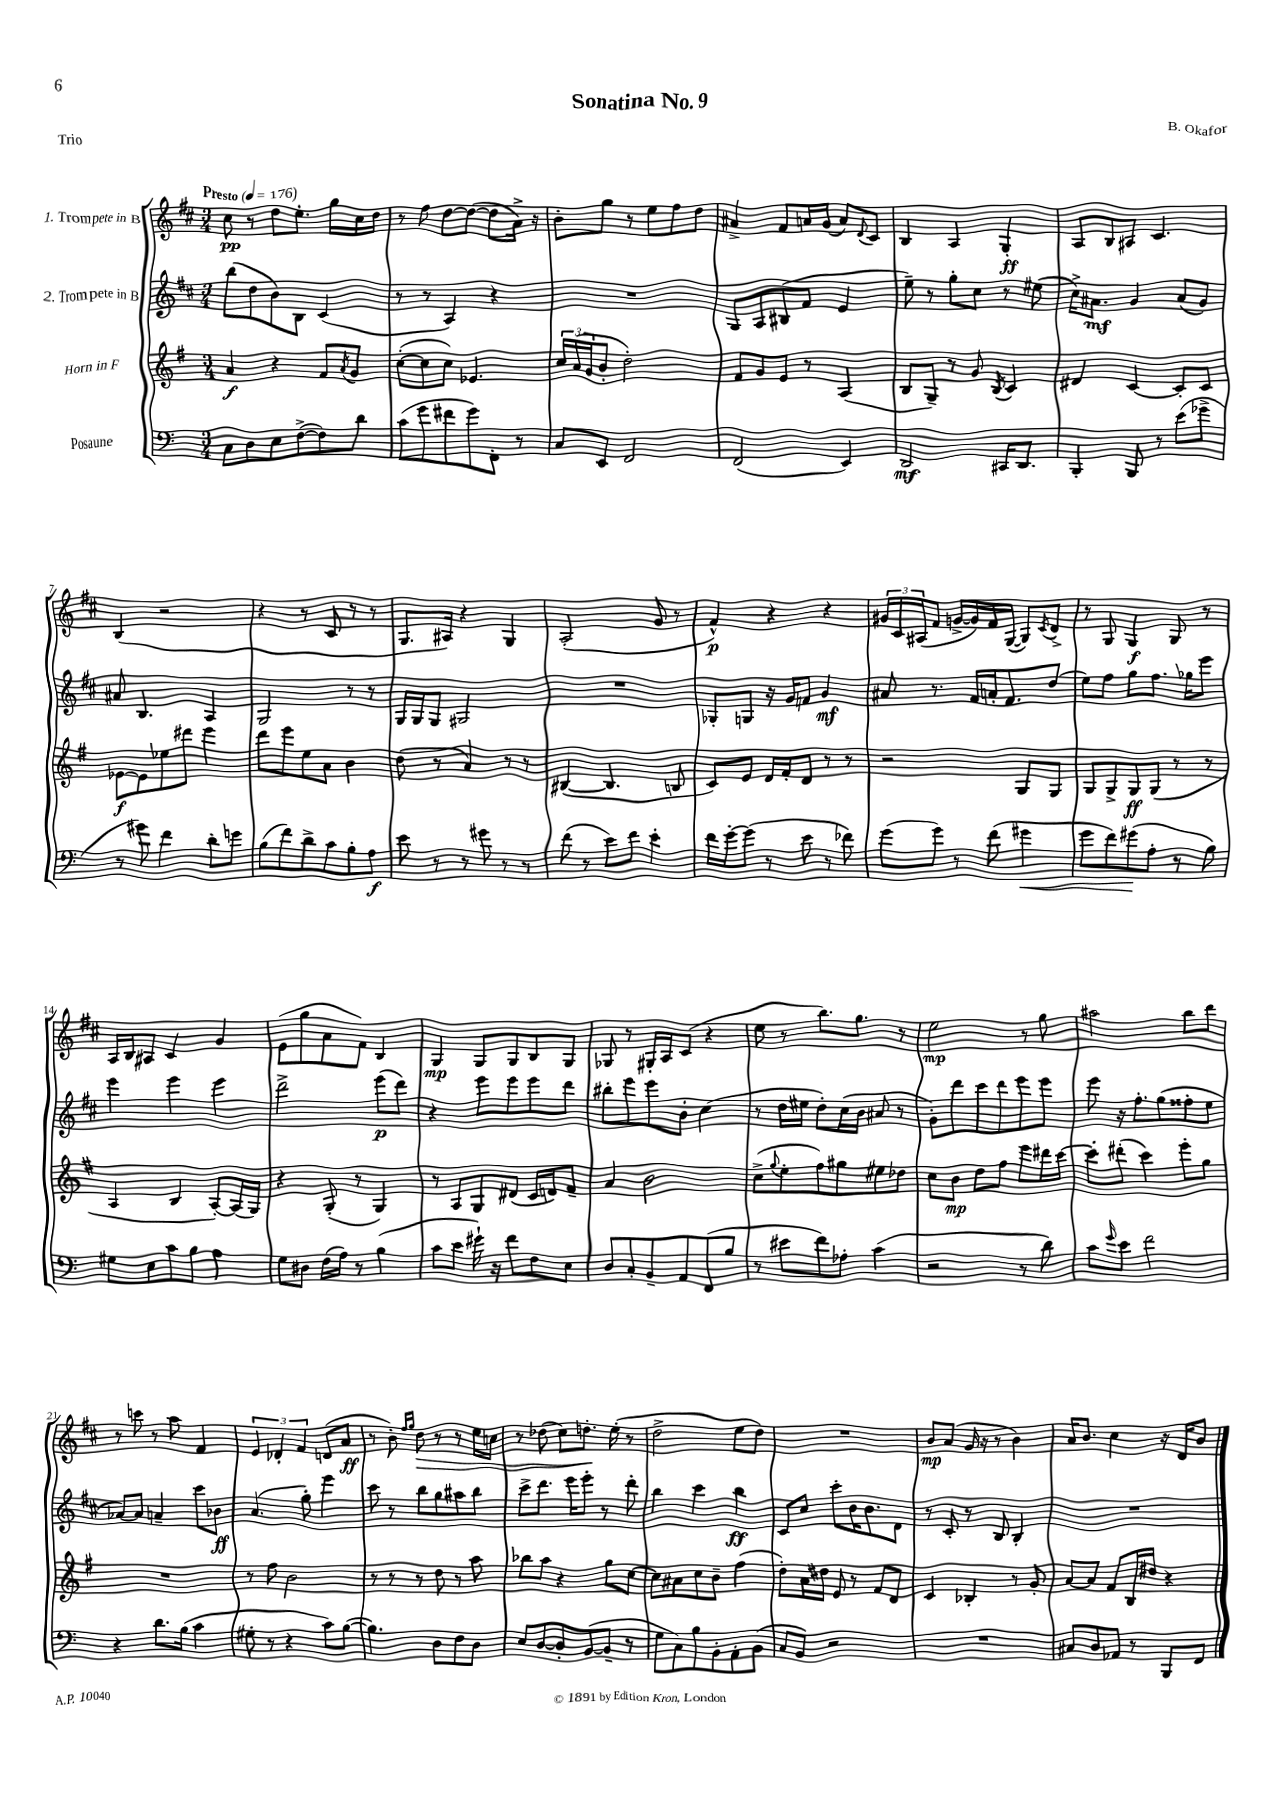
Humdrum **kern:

**kern	**dynam	**kern	**dynam	**kern	**dynam	**kern	**dynam
*part4	*part4	*part3	*part3	*part2	*part2	*part1	*part1
*staff4	*staff4	*staff3	*staff3	*staff2	*staff2	*staff1	*staff1
*I"Posaune	*	*I"Horn in F	*	*I"2. Trompete in B	*	*I"1. Trompete in B	*
*clefF4	*	*clefG2	*	*clefG2	*	*clefG2	*
*k[]	*	*k[f#]	*	*k[f#c#]	*	*k[f#c#]	*
*M3/4	*	*M3/4	*	*M3/4	*	*M3/4	*
*MM176	*	*MM176	*	*MM176	*	*MM176	*
=1	=1	=1	=1	=1	=1	=1	=1
!	!	!	!	!	!	!LO:TX:a:B:t=Presto	!
8C\L	.	4a/	f	(8bb\L	.	8cc#\	pp
8D\	.	.	.	8dd\	.	8r	.
8E\	.	4r	.	8b\)	.	8dd\L	.
([8F^\	.	.	.	8B\J	.	8.ee'\J	.
8F\])	.	8f#/L	.	(4c#/	.	.	.
.	.	.	.	.	.	16gg\LL	.
.	.	8qa/	.	.	.	.	.
8d\J	.	8g/J	.	.	.	16cc#\	.
.	.	.	.	.	.	16dd\JJ	.
=2	=2	=2	=2	=2	=2	=2	=2
(8c\L	.	([8cc'\L	.	8r	.	8r	.
8g\	.	8cc\]	.	8r	.	8ff#\	.
8f#X\	.	8cc\J)	.	4A/)	.	[8dd\L	.
8g\)	.	4.e-X/	.	.	.	(8dd\J_	.
8FF'\J	.	.	.	4r	.	8dd\L]	.
8r	.	.	.	.	.	16a^\Jk)	.
.	.	.	.	.	.	16r	.
=3	=3	=3	=3	=3	=3	=3	=3
8C/L	.	24cc/LL	.	2.r	.	8b'\L	.
.	.	(24a/	.	.	.	.	.
.	.	24g/J	.	.	.	.	.
8EE/J	.	8b'/J	.	.	.	8gg\J	.
2FF/	.	2dd'\)	.	.	.	8r	.
.	.	.	.	.	.	8ee\L	.
.	.	.	.	.	.	8ff#\	.
.	.	.	.	.	.	8dd\J	.
=4	=4	=4	=4	=4	=4	=4	=4
(2FF/	.	8f#/L	.	8G/L	.	4a#X^/	.
.	.	8g/	.	8A/	.	.	.
.	.	8e/J	.	(8B#X/	.	8f#/L	.
.	.	8r	.	8f#/J	.	16an/L	.
.	.	.	.	.	.	(16g/JJ	.
4EE/)	.	(4A/	.	4e/	.	8a/L)	.
.	.	.	.	.	.	8qqd/	.
.	.	.	.	.	.	8c#/J	.
=5	=5	=5	=5	=5	=5	=5	=5
2DD/	mf	8B/L	.	8ee~\)	.	4B/	.
.	.	8G~/J)	.	8r	.	.	.
.	.	8r	.	8gg'\L	.	4A/	.
.	.	8g/	.	8cc#\J	.	.	.
.	.	8qB/	.	.	.	.	.
16CC#X/KL	.	4c/	.	8r	.	4G'/	ff
8.DD/J	.	.	.	.	.	.	.
.	.	.	.	(8ee#X\	.	.	.
=6	=6	=6	=6	=6	=6	=6	=6
4BBB'/	.	4d#X/	.	16cc#^\KL)	.	8A/L	.
.	.	.	.	8.a#X\J	mf	.	.
.	.	.	.	.	.	8B/	.
8BBB/	.	[4c/	.	4g/	.	8A#X/J	.
8r	.	.	.	.	.	4.c#/	.
(8e\L	.	8c'/L]	.	(8a#/L	.	.	.
8g-X^\J	.	8c/J	.	8g/J)	.	.	.
!!LO:LB:g=z
=7	=7	=7	=7	=7	=7	=7	=7
8r	.	[8e-X\L	f	8a#X/	.	(4B/	.
8g#X\)	.	8e-\]	.	4.B/	.	.	.
4f\	.	8ee-X\	.	.	.	2r	.
.	.	8ddd#X\J	.	.	.	.	.
8d'\L	.	4eee\	.	4A/	.	.	.
8gn\J	.	.	.	.	.	.	.
=8	=8	=8	=8	=8	=8	=8	=8
(8B\L	.	8ddd\L	.	2G/	.	4r	.
8f\)	.	8eee\	.	.	.	.	.
8d^\	.	8ee\	.	.	.	8r	.
8c\	.	8a\J	.	.	.	8c#/	.
8B'\	.	4b\	.	8r	.	8r	.
8A\J	f	.	.	8r	.	8r	.
=9	=9	=9	=9	=9	=9	=9	=9
8e\	.	(8dd\	.	16G/LL	.	8.G/L	.
.	.	.	.	16G/J	.	.	.
8r	.	8r	.	8G/J	.	.	.
.	.	.	.	.	.	16A#X/Jk)	.
8r	.	4a/)	.	2G#X/	.	4r	.
8g#X\	.	.	.	.	.	.	.
8r	.	8r	.	.	.	4G/	.
8r	.	8r	.	.	.	.	.
=10	=10	=10	=10	=10	=10	=10	=10
(8f\	.	([4B#X/	.	2.r	.	(2A'/	.
8r	.	.	.	.	.	.	.
8e\L)	.	4.B#/]	.	.	.	.	.
8f\J	.	.	.	.	.	.	.
4e'\	.	.	.	.	.	8g/	.
.	.	8Bn/	.	.	.	8r	.
=11	=11	=11	=11	=11	=11	=11	=11
16f\LL	.	8c/L)	.	8G-X'/L	.	4f#^^/)	p
[16g'\J	.	.	.	.	.	.	.
(8g\J]	.	8e/J	.	8Gn/J	.	.	.
8r	.	16d/LL	.	16r	.	4r	.
.	.	16f#'/J	.	16g/KL	.	.	.
8e\	.	8d/J	.	8fn/J	.	.	.
8r	.	8r	.	4g/	mf	4r	.
8f-X\)	.	8r	.	.	.	.	.
=12	=12	=12	=12	=12	=12	=12	=12
(8g\L	.	2r	.	8a#X/	.	24g#X/LL	.
.	.	.	.	.	.	24c#/	.
.	.	.	.	.	.	(24A#X/J	.
8g\J)	.	.	.	8.r	.	8f#/J	.
8r	.	.	.	.	.	[16gn^/LL	.
.	.	.	.	16f#/LL	.	16g/])	.
(8f\	.	.	.	16an'/J	.	16f#/	.
.	.	.	.	8.f#/	.	([16G/JJ	.
!	!LO:HP:b	!	!	!	!	!	!
4g#X\	<	8G/L	.	.	.	8G/L])	.
.	.	.	.	.	.	8qc#/	.
.	.	8G/J	.	(8dd/J	.	8d^/J	.
=13	=13	=13	=13	=13	=13	=13	=13
8g\L	.	8G/L	.	8ee\L)	.	8r	.
8f\)	.	8G^/	.	8ff#\J	.	8G/	.
(8g#X\	.	8G/	ff	8gg\L	.	4G/	f
8A'\J	[	(8G/J	.	8.ff#\J	.	.	.
8r	.	8r	.	.	.	8G/	.
.	.	.	.	16gg-X\KL	.	.	.
8B\)	.	8r	.	8eee\J	.	8r	.
!!LO:LB:g=z
=14	=14	=14	=14	=14	=14	=14	=14
8G#X\L	.	4A/	.	4eee\	.	16A/LL	.
.	.	.	.	.	.	16B/J	.
8E\	.	.	.	.	.	8A#X/J	.
8c\	.	4B/	.	4eee\	.	4c#/	.
8B\J	.	.	.	.	.	.	.
4A\	.	[8A'/L)	.	4eee\	.	4g/	.
.	.	(16A/L]	.	.	.	.	.
.	.	16G/JJ)	.	.	.	.	.
=15	=15	=15	=15	=15	=15	=15	=15
8G\L	.	4r	.	2ddd^\	.	(8e\L	.
8D#X\J	.	.	.	.	.	8gg\	.
(16F\LL	.	(8G'/	.	.	.	8a\	.
16A\JJ)	.	.	.	.	.	.	.
8r	.	8r	.	.	.	8f#\J)	.
(4B\	.	4G/)	.	(8eee\L	p	4B/	.
.	.	.	.	8ddd\J)	.	.	.
=16	=16	=16	=16	=16	=16	=16	=16
8c\L	.	8r	.	4r	.	4G/	mp
8e\J	.	8A/L	.	.	.	.	.
16g#X`\)	.	8G/	.	8eee\L	.	8G/L	.
16r	.	.	.	.	.	.	.
8f\L	.	(8d#X/J	.	8eee\	.	8G/	.
8F\	.	16c/LL	.	8eee\	.	8B/	.
.	.	16dn/J)	.	.	.	.	.
8E\J	.	8f#~/J	.	8ddd\J	.	8G/J	.
=17	=17	=17	=17	=17	=17	=17	=17
8D/L	.	4a/	.	8bb#X'\L	.	8G-X/	.
8C'/	.	.	.	8eee\	.	8r	.
8BB~/	.	2b\	.	8eee\	.	16G#X'/LL	.
.	.	.	.	.	.	16A/J	.
8AA/	.	.	.	8b'\J	.	(8c#/J	.
(8FF/	.	.	.	(4cc#\	.	4r	.
8B/J	.	.	.	.	.	.	.
=18	=18	=18	=18	=18	=18	=18	=18
8r	.	(8cc^\L	.	8r	.	8ee\	.
.	.	8qqgg/	.	.	.	.	.
8e#X\L	.	8ee'\	.	16dd\LL	.	8r	.
.	.	.	.	16ee#X\JJ	.	.	.
8f\)	.	8ff#\)	.	8dd'\L)	.	8.bb\L)	.
8A-X'\J	.	8gg#X\	.	(16cc#\L	.	.	.
.	.	.	.	16b\JJ	.	8.gg\J	.
(4c\	.	8ee#X\	.	8a#X/	.	.	.
.	.	8dd-X\J	.	8r	.	8r	.
=19	=19	=19	=19	=19	=19	=19	=19
2r	.	8cc\L	.	8g'\L)	.	2ee\	mp
.	.	8b\J	mp	8ddd\	.	.	.
.	.	8dd\L	.	8ccc#\	.	.	.
.	.	8ff#\J	.	8ddd\	.	.	.
8r	.	8eee\L	.	8eee\	.	8r	.
8d\)	.	16ddd#X\L	.	8eee\J	.	8gg\	.
.	.	[16ccc\JJ	.	.	.	.	.
=20	=20	=20	=20	=20	=20	=20	=20
8c\L	.	8ccc'\L]	.	8eee\	.	2aa#X\	.
16qqg/	.	.	.	.	.	.	.
8e\J	.	(8ddd#X'\J	.	16r	.	.	.
.	.	.	.	8.ff#'\L	.	.	.
2f\	.	4ccc\)	.	.	.	.	.
.	.	.	.	(8gg\	.	.	.
.	.	8eee'\L	.	8ff##X'\	.	8bb\L	.
.	.	8gg\J	.	8ee\J	.	8ddd\J	.
!!LO:LB:g=z
=21	=21	=21	=21	=21	=21	=21	=21
4r	.	2.r	.	[8a-X/L)	.	8r	.
.	.	.	.	8a-/J]	.	8cccn\	.
8.d\L	.	.	.	4an~/	.	8r	.
.	.	.	.	.	.	8aa\	.
(16B\Jk	.	.	.	.	.	.	.
4c\	.	.	.	8ccc#\L	.	4f#/	.
.	.	.	.	8b-X\J	ff	.	.
=22	=22	=22	=22	=22	=22	=22	=22
8G#X'\	.	8r	.	(4.a/	.	6e/	.
8r	.	8ff#\	.	.	.	.	.
.	.	.	.	.	.	6d-X'/	.
4r	.	2b\	.	.	.	.	.
.	.	.	.	.	.	6f#/	.
.	.	.	.	8gg'\)	.	.	.
8c\L)	.	.	.	4eee\	.	(8dn/L	.
([8B\J	.	.	.	.	.	8a/J	ff
=23	=23	=23	=23	=23	=23	=23	=23
4.B\])	.	8r	.	8ccc#\	.	8r	.
.	.	8r	.	8r	.	8b'\)	.
.	.	.	.	.	.	16qqff#/LL	.
.	.	.	.	.	.	16qqgg/JJ	.
!	!	!	!	!	!	!	!LO:HP:b
.	.	8r	.	8bb\L	.	8dd\	>
8D\L	.	8dd\	.	8gg\	.	8r	.
8F\	.	8r	.	8aa#X\	.	8r	.
8D\J	.	8aa\	.	8bb\J	.	16ee\LL	.
.	.	.	.	.	.	16ccn\JJ	.
=24	=24	=24	=24	=24	=24	=24	=24
8E/L	.	8bb-X\L	.	8ccc#^\L	.	8r	.
[8D/	.	8aa\J	.	8.ddd\J	.	(8dd-X\	.
8D'/]	.	4r	.	.	.	8cc#\L)	.
.	.	.	.	16eee\KL	.	.	.
([8BB/	.	.	.	8eee'\J	.	8.ddn'\J	.
8BB~/J]	.	8gg\L	.	8r	.	.	.
.	.	.	.	.	.	(16ee'\	]
8r	.	[8cc\J	.	8ddd'\	.	8r	.
=25	=25	=25	=25	=25	=25	=25	=25
8G\L	.	8cc\L]	.	4bb\	.	2dd^\	.
8C\)	.	8a#X\	.	.	.	.	.
8B\	.	8cc\	.	4ccc#\	.	.	.
8BB'\	.	8b~\J	.	.	.	.	.
8AA'\	.	(4ff#\	.	4bb\	ff	8ee\L	.
(8BB\J	.	.	.	.	.	8dd\J)	.
=26	=26	=26	=26	=26	=26	=26	=26
8C/L	.	8dd'\L)	.	8c#/L	.	2.r	.
8BB/J)	.	16a\L	.	8cc#/J	.	.	.
.	.	16dd#X\JJ	.	.	.	.	.
2r	.	8e/	.	8ccc#'\L	.	.	.
.	.	8r	.	16b\K	.	.	.
.	.	.	.	8.b\	.	.	.
.	.	8f#/L	.	.	.	.	.
.	.	8d/J	.	8d\J	.	.	.
=27	=27	=27	=27	=27	=27	=27	=27
2.r	.	4c/	.	8r	.	8b/L	mp
.	.	.	.	8c#'/	.	(8a/J	.
.	.	4B-X'/	.	8r	.	16g/	.
.	.	.	.	.	.	16r	.
.	.	.	.	8B/	.	8r	.
.	.	8r	.	4B'/	.	4b\)	.
.	.	8g'/	.	.	.	.	.
=28	=28	=28	=28	=28	=28	=28	=28
8C#X/L	.	[8a/L	.	2.r	.	16a/KL	.
.	.	.	.	.	.	8.b/J	.
8D/	.	8a/J]	.	.	.	.	.
8AA-X/J	.	8f#/L	.	.	.	4cc#\	.
8r	.	16B/L	.	.	.	.	.
.	.	16dd#X/JJ	.	.	.	.	.
8BBB/L	.	4r	.	.	.	16r	.
.	.	.	.	.	.	16d/KL	.
8FF/J	.	.	.	.	.	8b/J	.
==	==	==	==	==	==	==	==
*-	*-	*-	*-	*-	*-	*-	*-
